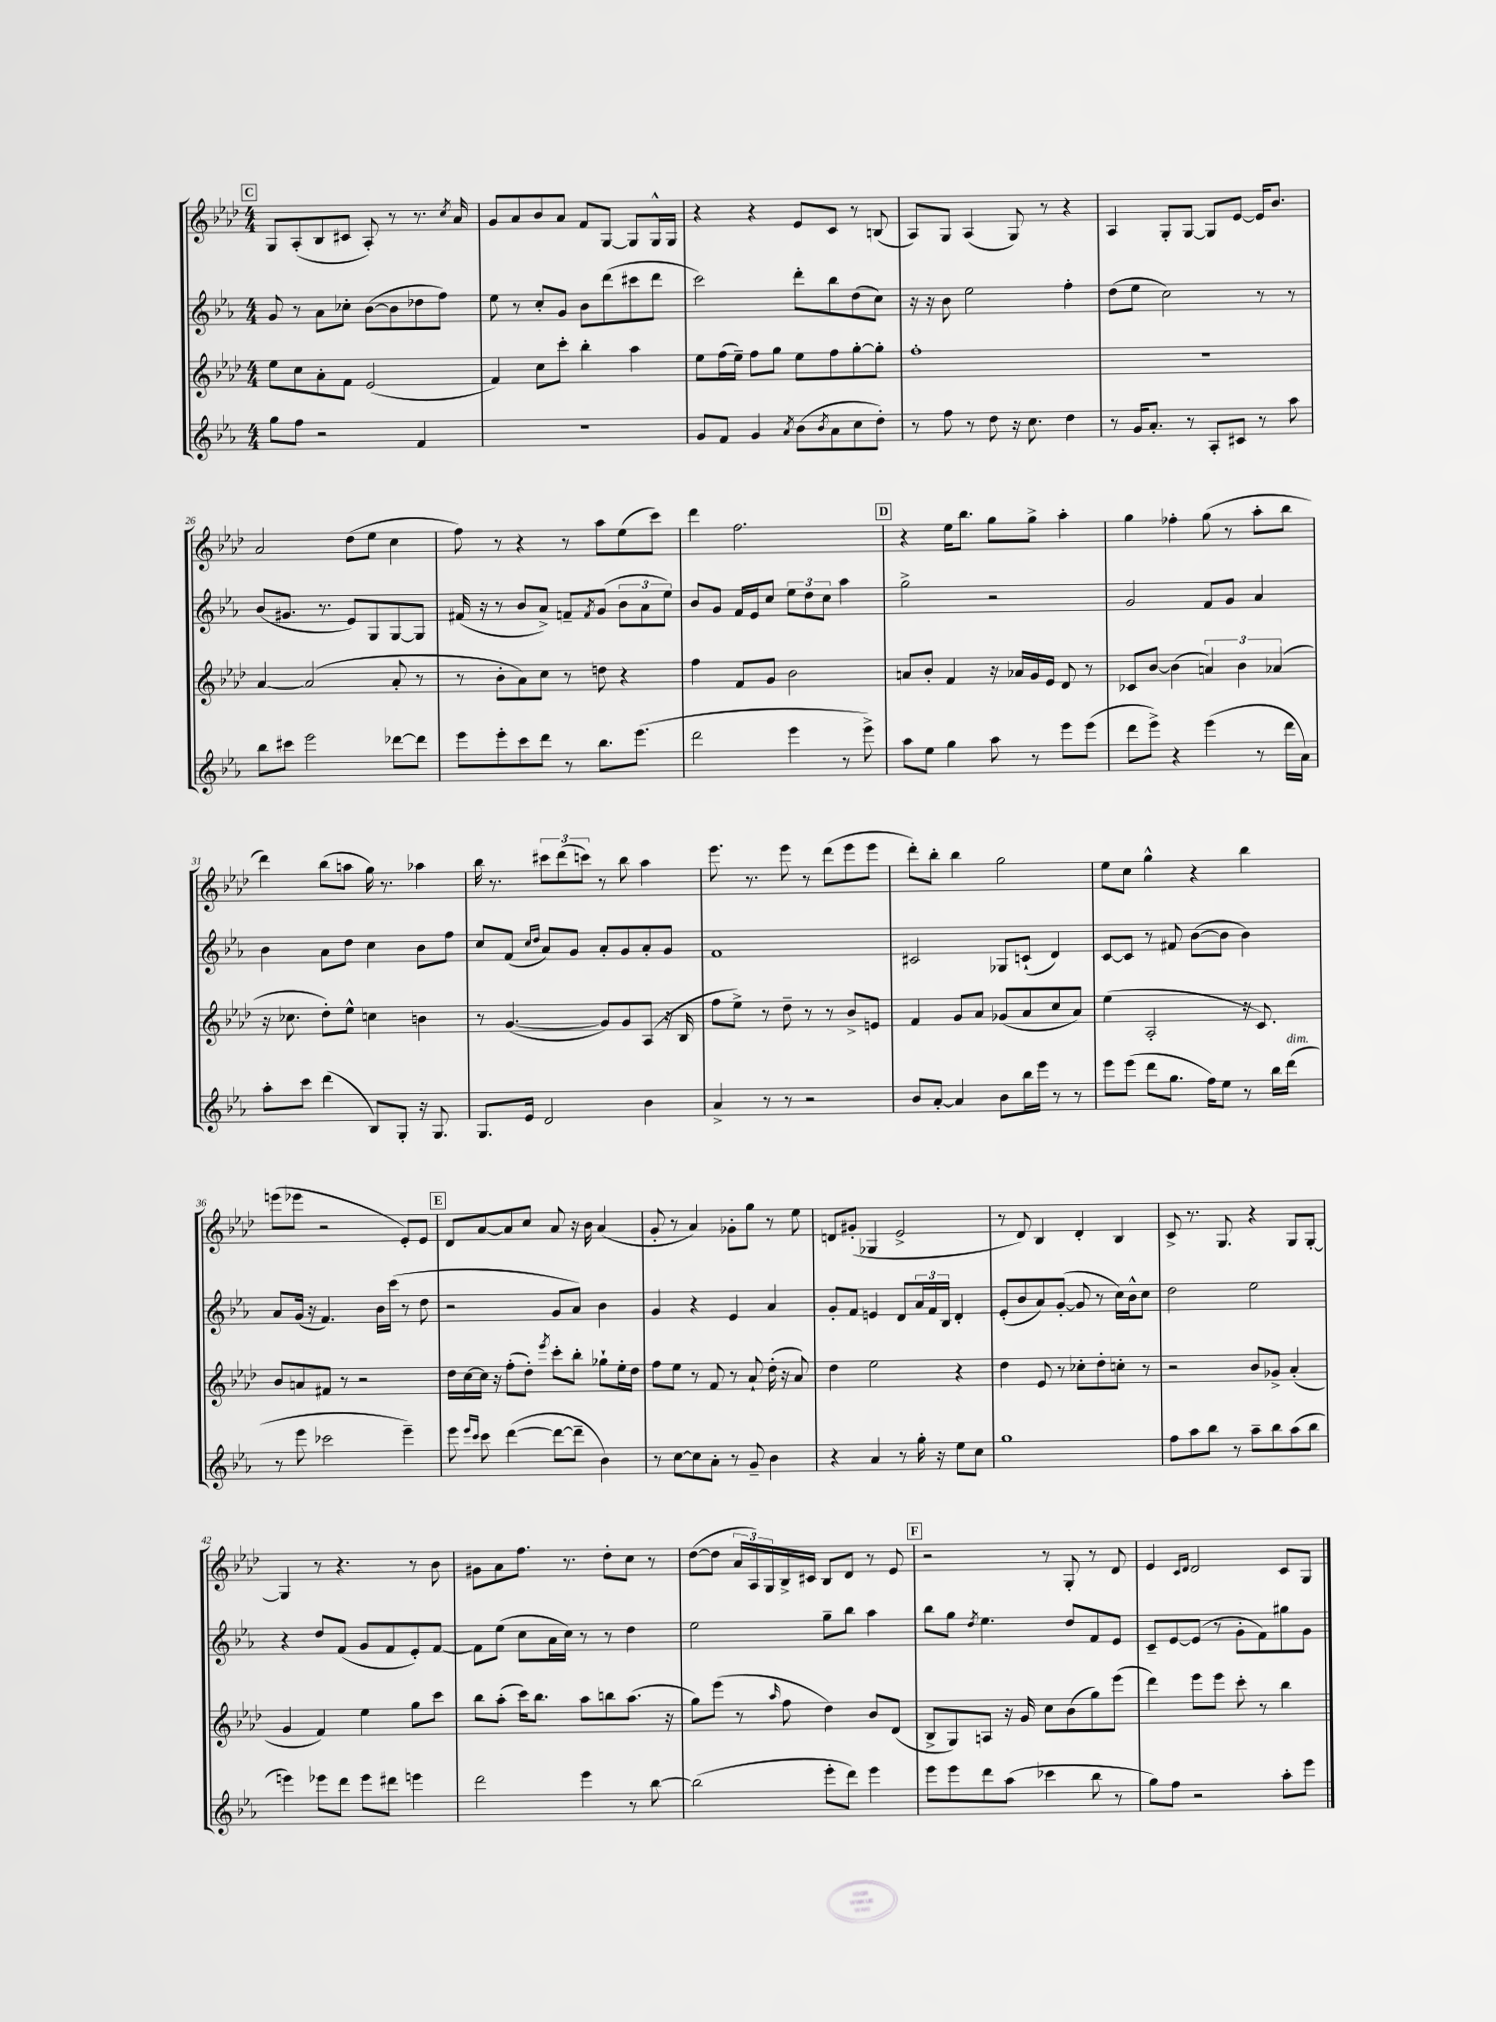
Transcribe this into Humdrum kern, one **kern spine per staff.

**kern	**kern	**kern	**kern
*staff4	*staff3	*staff2	*staff1
*clefG2	*clefG2	*clefG2	*clefG2
*k[b-e-a-]	*k[b-e-a-d-]	*k[b-e-a-]	*k[b-e-a-d-]
*M4/4	*M4/4	*M4/4	*M4/4
8gg\L	8ee-\L	8g/	8G/L
8ff\J	8cc\	8r	(8A-'/
2r	8a-'\	8a-\L	8B-/
.	8f\J	8cc-'\J	8c#/J
.	(2e-/	([8b-\L	8A-'/)
.	.	8b-\]	8r
4f/	.	8dd-\	8.r
.	.	8ff\J)	.
.	.	.	8qcc/
.	.	.	16a-/
=	=	=	=
1r	4f/)	8ee-\	8g/L
.	.	8r	8a-/
.	8cc\L	8cc'/L	8b-/
.	8ccc'\J	8g/J	8a-/J
.	4bb-'\	8b-\L	8f/L
.	.	(8ddd\	[8G/J
.	4aa-\	8ccc#\	8G/]L
.	.	8ddd\J	16G^^/L
.	.	.	16G/JJ
=	=	=	=
8g/L	8ee-\L	2ccc\)	4r
8f/J	(16ff\L	.	.
.	16ee-~\JJ)	.	.
4g/	8ff\L	.	4r
.	8gg\J	.	.
8qa-/	.	.	.
(8b-\L	8ee-\L	8ddd'\L	8e-/L
8qb-/	.	.	.
8a-\	8ff\	8bb-\	8c/J
8cc\	[8gg'\	(8dd\	8r
8dd'\J)	8gg'\]J	8cc\J)	(8B/
=	=	=	=
8r	1ff'	16r	8A-/L)
.	.	16r	.
8ff\	.	8b-\	8G/J
8r	.	2ee-\	(4A-/
8dd\	.	.	.
16r	.	.	8G/)
8.cc\	.	.	.
.	.	.	8r
4dd\	.	4ff'\	4r
=	=	=	=
8r	1r	(8dd\L	4A-/
16g/LK	.	8ee-\J	.
8.a-'/J	.	.	.
.	.	2cc\)	8G'/L
8r	.	.	[8G/J
8A-'/L	.	.	8G/]L
8c#/J	.	.	[8e-/J
8r	.	8r	16e-/]LK
.	.	.	8.b-/J
8aa-\	.	8r	.
=	=	=	=
8bb-\L	[4a-/	(8b-/L	2a-/
8ccc#\J	.	8.g#/J	.
2eee-\	(2a-/]	.	.
.	.	8.r	.
.	.	8e-/L)	(8dd-\L
.	.	8G/	8ee-\J
[8ddd-\L	8a-'/	[8G/	4cc\
8ddd-\]J	8r	8G/]J	.
=	=	=	=
8eee-\L	8r	(16f#/	8ff\)
.	.	16r	.
8eee-'\	8b-'\L	8r	8r
8ccc\	8a-\)	8b-/L	4r
8ddd\J	8cc\J	8a-^/J)	.
8r	8r	8f~/L	8r
.	.	8qf/	.
8.bb-\L	8dd\	(8g/J	8aa-\L
.	4r	12b-\L	(8ee-\
(8.eee-\J	.	.	.
.	.	12a-\	.
.	.	.	8ccc\J)
.	.	12ee-\J)	.
=	=	=	=
2ddd\	4ff\	8b-/L	4ddd-\
.	.	8g/J	.
.	8f/L	16f/LL	2.ff\
.	.	16e-/J	.
.	8g/J	8cc/J	.
4eee-\	2b-\	12ee-\L	.
.	.	12dd\	.
.	.	12cc\J	.
8r	.	4aa-\	.
8eee-^\)	.	.	.
=	=	=	=
8aa-\L	8a/L	2gg^\	4r
8ee-\J	8b-'/J	.	.
4gg\	4f/	.	16ee-\LK
.	.	.	8.bb-\J
8aa-\	16r	2r	8gg\L
.	16a-/LL	.	.
8r	16g/	.	8gg^\J
.	16e-/JJ	.	.
8eee-\L	8d-/	.	4aa-'\
(8eee-\J	8r	.	.
=	=	=	=
8ddd\L	8c-/L	2g/	4gg\
8eee-^\J)	[8b-/J	.	.
4r	(4b-\]	.	4ff-'\
(4eee-\	6a/)	8f/L	(8gg\
.	.	8g/J	8r
.	6b-\	.	.
8r	.	4a-/	8aa-'\L
.	(6a-/	.	.
16ddd\LL	.	.	8bb-\J
16a-\JJ)	.	.	.
=	=	=	=
8aa-'\L	16r	4b-\	4ddd-\)
.	8.cc-\	.	.
8ccc\J	.	.	.
(4ddd\	8dd-'\L)	8a-\L	(8bb-\L
.	8ee-^^\J	8dd\J	8aa\J
8B-/L)	4cc\	4cc\	16gg\)
.	.	.	8.r
8G'/J	.	.	.
16r	4b\	8b-\L	4aa-\
8.G/	.	.	.
.	.	8ff\J	.
=	=	=	=
8.G/L	8r	8cc/L	16bb-\
.	.	.	8.r
.	([4.g/	(8f/J	.
16e-/Jk	.	.	.
.	.	16qqcc/LL	.
.	.	16qqdd/JJ	.
2d/	.	8a-/L)	12ccc#\L
.	.	.	(12ddd-\
.	.	8g/J	.
.	.	.	12ccc\J)
.	8g/]L)	8a-'/L	8r
.	8g/	8g/	8bb-\
4b-\	(8A-/J	8a-'/	4aa-\
.	16r	8g/J	.
.	16B-/	.	.
=	=	=	=
4a-^/	8ff\L	1f	8.eee-\
.	8ee-^\J)	.	.
.	.	.	8.r
8r	8r	.	.
8r	8dd-~\	.	8eee-\
2r	8r	.	8r
.	8r	.	(8ddd-\L
.	8b-^/L	.	8eee-\
.	8e/J	.	8eee-\J
=	=	=	=
8b-/L	4f/	2c#/	8ddd-'\L)
[8a-'/J	.	.	8bb-'\J
4a-/]	8g/L	.	4bb-\
.	8a-/J	.	.
8b-\L	(8g-/L	8G-/L	2gg\
16bb-\L	8a-/	(8c`/J	.
16eee-\JJ	.	.	.
8r	8cc/	4d/)	.
8r	8a-/J)	.	.
=	=	=	=
8eee-\L	(4ee-\	[8c/L	8ee-\L
(8eee-\J	.	8c/]J	8cc\J
8ddd\L	2A-'/	8r	4gg^^\
8.gg\J	.	8f#/	.
.	.	([8b-\L	4r
16ff\LK)	.	.	.
8ee-\J	.	8b-\]J	.
8r	16r	4b-\)	4bb-\
.	8.c/)	.	.
16bb-\LL	.	.	.
(16ddd\JJ	.	.	.
=	=	=	=
8r	8b-/L	8a-/L	(8eee\L
8eee-\	8a/	(16g/Jk	8eee-\J
.	.	16r	.
2ccc-\	8f#/J	4.f/)	2r
.	8r	.	.
.	2r	.	.
.	.	16b-\LL	.
.	.	(16ccc\JJ	.
4eee-~\)	.	8r	8e-'/L)
.	.	8dd\	8e-/J
=	=	=	=
8eee-\	16dd-\LL	2r	8d-/L
.	[16cc\	.	.
16qqeee-/LL	.	.	.
16qqccc/JJ	.	.	.
8ccc\	16cc\]JJ	.	[8a-/
.	16r	.	.
([4ddd\	(8ff'\L	.	8a-/]
.	8dd-'\J)	.	8cc/J
.	8qeee-/	.	.
8ddd\_L	8ccc'\L	8g/L	8a-/
8ddd~\]J	8bb-'\J	8a-/J)	16r
.	.	.	16b-\
4b-\)	8gg-`\L	4b-\	(4a-/
.	16ee-'\L	.	.
.	16dd-\JJ	.	.
=	=	=	=
8r	8ff\L	4g/	8g'/
[8cc\L	8ee-\J	.	8r
8cc\]	8r	4r	4a-/)
8a-'\J	8f/	.	.
8r	8r	4e-/	8g-'\L
8g~/	8a-`/	.	8gg\J
4b-\	(16dd-'\	4a-/	8r
.	16r	.	.
.	8a-/)	.	8ee-\
=	=	=	=
4r	4dd-\	8g'/L	8d/L
.	.	8f/J	(8g#'/J
4a-/	2ee-\	4e/	4G-/
8r	.	8d/L	2e-^/
16gg'\	.	24a-/L	.
.	.	24f/	.
16r	.	.	.
.	.	24B-/JJ	.
8ee-\L	4r	4d'/	.
8cc\J	.	.	.
=	=	=	=
1gg	4dd-\	(8e-'/L	8r
.	.	8b-/	8d-/)
.	8e-/	8a-/)	4B-/
.	8r	([8g'/J	.
.	8cc-'\L	8g/]	4d-'/
.	8dd-'\	8r	.
.	8cc'\J	16cc\LL)	4B-/
.	.	16b-^^\J	.
.	8r	8cc\J	.
=	=	=	=
8ff\L	2r	2dd\	8c^/
8aa-\	.	.	8.r
8bb-\J	.	.	.
.	.	.	8.G/
8r	.	.	.
8aa-~\L	8b-/L	2ee-\	4r
8bb-\	8g-^/J	.	.
(8aa-\	(4a-'/	.	8G/L
8bb-\J	.	.	[8G'/J
=	=	=	=
4eee\)	4g/	4r	4G/]
8eee-\L	4f/)	8dd/L	8r
8ddd\J	.	(8f/J	4.r
8eee-\L	4ee-\	8g/L	.
8ddd#\J	.	8f/	.
4eee\	8gg\L	8e-'/)	8r
.	8ccc\J	[8f/J	8b-\
=	=	=	=
2ddd\	8bb-\L	8f\]L	8g#\L
.	(8aa-'\J	(8ee-\J	8a-\
.	16ccc\LK)	8cc\L	8.ff\J
.	8.bb-\J	.	.
.	.	16a-\L	.
.	.	16cc\JJ)	8.r
4eee-\	8aa-\L	8r	.
.	8bb\	8r	8dd-'\L
8r	(8.aa-\J	4dd\	8cc\J
[8bb-\	.	.	8r
.	16r	.	.
=	=	=	=
(2bb-\]	8gg\L)	2ee-\	([8dd-\L
.	(8eee-\J	.	8dd-\]J
.	8r	.	24a-/LL
.	.	.	24A-/)
.	.	.	24G/
.	16qqaa-/	.	.
.	8ff\	.	16B-^/
.	.	.	16c#/JJ
8eee-'\L	4dd-\)	8gg~\L	8B-/L
8ddd\J)	.	8bb-\J	8d-/J
4eee-\	8b-/L	4aa-\	8r
.	(8d-/J	.	8e-/
=	=	=	=
8eee-\L	8B-^/L	8bb-\L	2r
8eee-\	8G/)	8gg\J	.
.	.	8qdd/	.
8ddd\	8A/J	4.ee-\	.
(8aa-\J	16r	.	.
.	16g/	.	.
4ccc-\	8cc\L	.	8r
.	(8b-\	8dd/L	8G'/
8bb-\	8gg\)	8f/	8r
8r	(8eee-\J	8e-/J	8d-/
=	=	=	=
8gg\L)	4ddd-\)	8c~/L	4e-/
8ff\J	.	[8e-/	.
.	.	.	16qqc/LL
.	.	.	16qqd-/JJ
2r	8eee-\L	(8e-/]J	2d-/
.	8eee-\J	8r	.
.	8ccc'\	8g'\L	.
.	8r	8f\)	.
8aa-'\L	4bb-\	8gg#\	8c/L
8eee-\J	.	8g\J	8G/J
==	==	==	==
*-	*-	*-	*-
